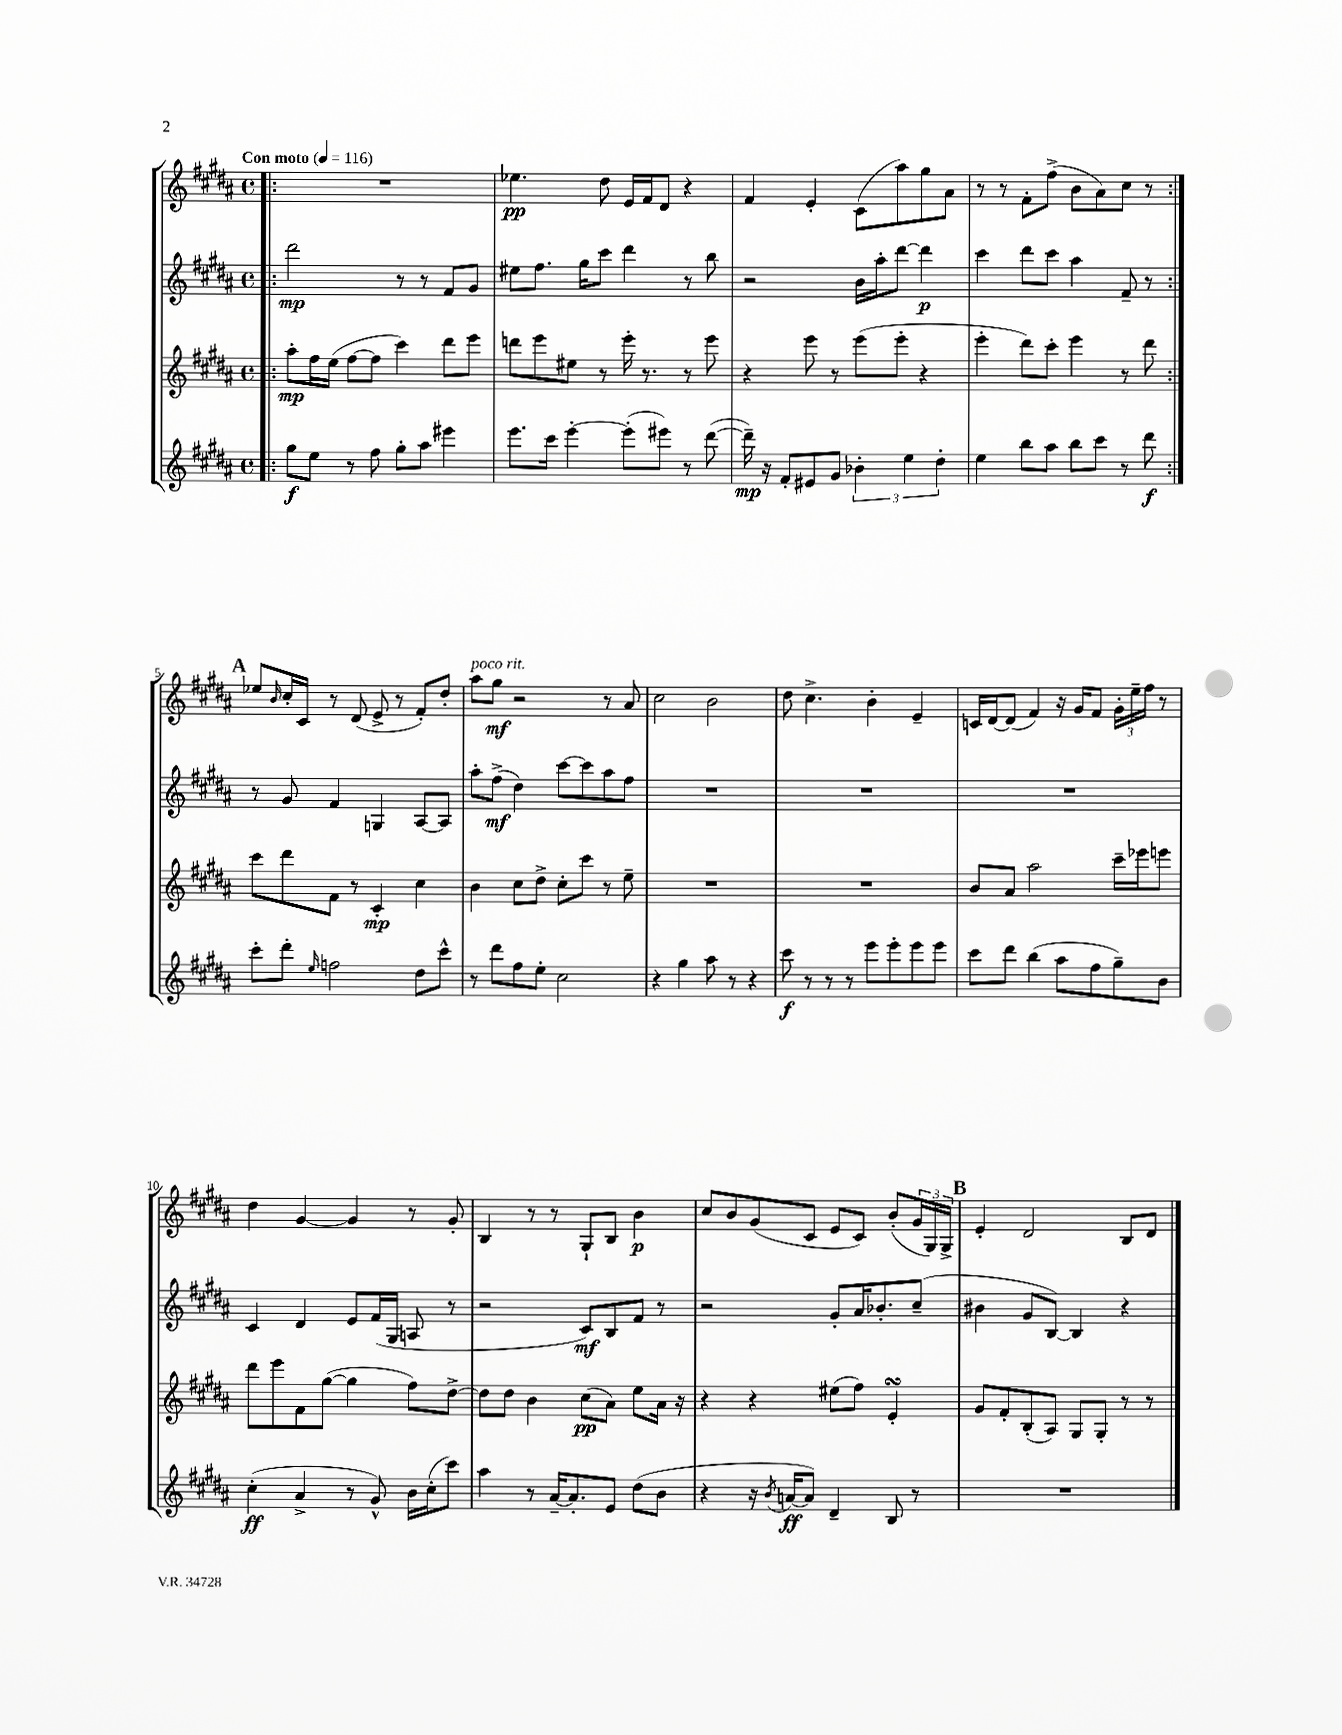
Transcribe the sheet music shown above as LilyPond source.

<<
\new StaffGroup <<
\new Staff = "s0" {
    \clef treble \key b \major \defaultTimeSignature \time 4/4 \tempo "Con moto" 4 = 116
    \repeat volta 2 { \bar ".|:" R1 |
    ees''4.\pp dis''8 e'16 fis'16 dis'8 r4 |
    fis'4 e'4-. cis'8( ais''8) gis''8 ais'8 |
    r8 r8 fis'8-. fis''8->( b'8 ais'8) cis''8 r8 | }
    \mark \markup { \bold "A" } ees''8 \grace { b'16 } cis''16-. cis'16 r8 dis'8( e'8-> r8 fis'8-.) dis''8-. |
    ais''8^\markup { \italic "poco rit." } gis''8\mf r2 r8 ais'8 |
    cis''2 b'2 |
    dis''8 cis''4.-> b'4-. e'4-- |
    c'16 dis'16~ dis'8( fis'4) r16 gis'16 fis'8 \tuplet 3/2 { gis'16-. e''16-- fis''16 } r8 |
    dis''4 gis'4~ gis'4 r8 gis'8-. |
    b4 r8 r8 gis8-! b8 b'4\p |
    cis''8 b'8 gis'8( cis'8 e'8 cis'8) b'8-.( \tuplet 3/2 { gis'16 gis16) gis16-> } |
    \mark \markup { \bold "B" } e'4-. dis'2 b8 dis'8 \bar "|." |
}
\new Staff = "s1" {
    \clef treble \key b \major \defaultTimeSignature \time 4/4
    \repeat volta 2 { \bar ".|:" dis'''2\mp r8 r8 fis'8 gis'8 |
    eis''8 fis''8. gis''16 cis'''8 dis'''4 r8 b''8 |
    r2 b'16 ais''16-. dis'''8~ dis'''4\p |
    cis'''4 dis'''8 cis'''8 ais''4 fis'8-- r8 | }
    \mark \markup { \bold "A" } r8 gis'8 fis'4 g4 ais8~ ais8 |
    ais''8-. fis''8->\mf( dis''4) cis'''8~ cis'''8 ais''8 fis''8 |
    R1 |
    R1 |
    R1 |
    cis'4 dis'4 e'8 fis'16( gis16 a8 r8 |
    r2 cis'8\mf) b8 fis'8 r8 |
    r2 gis'8-. ais'16 bes'8.-. cis''8--( |
    \mark \markup { \bold "B" } bis'4 gis'8 b8~) b4 r4 \bar "|." |
}
\new Staff = "s2" {
    \clef treble \key b \major \defaultTimeSignature \time 4/4
    \repeat volta 2 { \bar ".|:" ais''8-.\mp fis''16 e''16( fis''8~ fis''8 cis'''4) dis'''8 e'''8 |
    d'''8 e'''8 eis''8 r8 e'''16-. r8. r8 e'''8 |
    r4 e'''8 r8 e'''8( e'''8-. r4 |
    e'''4-. dis'''8) cis'''8-. e'''4 r8 dis'''8 | }
    \mark \markup { \bold "A" } cis'''8 dis'''8 fis'8 r8 cis'4-.\mp cis''4 |
    b'4 cis''8 dis''8-> cis''8-. cis'''8 r8 e''8-- |
    R1 |
    R1 |
    b'8 ais'8 ais''2 cis'''16-- ees'''16 e'''8 |
    dis'''8 e'''8 fis'8 gis''8~( gis''4 fis''8) dis''8~-> |
    dis''8 dis''8 b'4 cis''8\pp( ais'8) e''8 ais'16 r16 |
    r4 r4 eis''8( fis''8) e'4-.\turn |
    \mark \markup { \bold "B" } gis'8 fis'8-. b8-.( ais8) gis8 gis8-. r8 r8 \bar "|." |
}
\new Staff = "s3" {
    \clef treble \key b \major \defaultTimeSignature \time 4/4
    \repeat volta 2 { \bar ".|:" gis''8\f e''8 r8 fis''8 gis''8-. ais''8 eis'''4 |
    e'''8. cis'''16 e'''4~-. e'''8-.( eis'''8) r8 dis'''8~( |
    dis'''16--\mp) r16 fis'8-. eis'8 gis'8 \tuplet 3/2 { bes'4-. e''4 dis''4-. } |
    e''4 b''8 ais''8 b''8 cis'''8 r8 dis'''8\f | }
    \mark \markup { \bold "A" } cis'''8-. dis'''8-. \grace { e''16 } f''2 dis''8 cis'''8-^ |
    r8 dis'''8 fis''8 e''8-. cis''2 |
    r4 gis''4 ais''8 r8 r4 |
    cis'''8\f r8 r8 r8 e'''8 e'''8-. e'''8 e'''8 |
    cis'''8 dis'''8 b''4( ais''8 fis''8 gis''8--) b'8 |
    cis''4-.\ff( ais'4-> r8 gis'8-^) b'16 cis''16-.( cis'''8) |
    ais''4 r8 ais'16~-- ais'8.-. e'8 dis''8( b'8 |
    r4 r16 \acciaccatura { b'8 } a'16~\ff a'8) dis'4-- b8 r8 |
    \mark \markup { \bold "B" } R1 \bar "|." |
}
>>
>>
